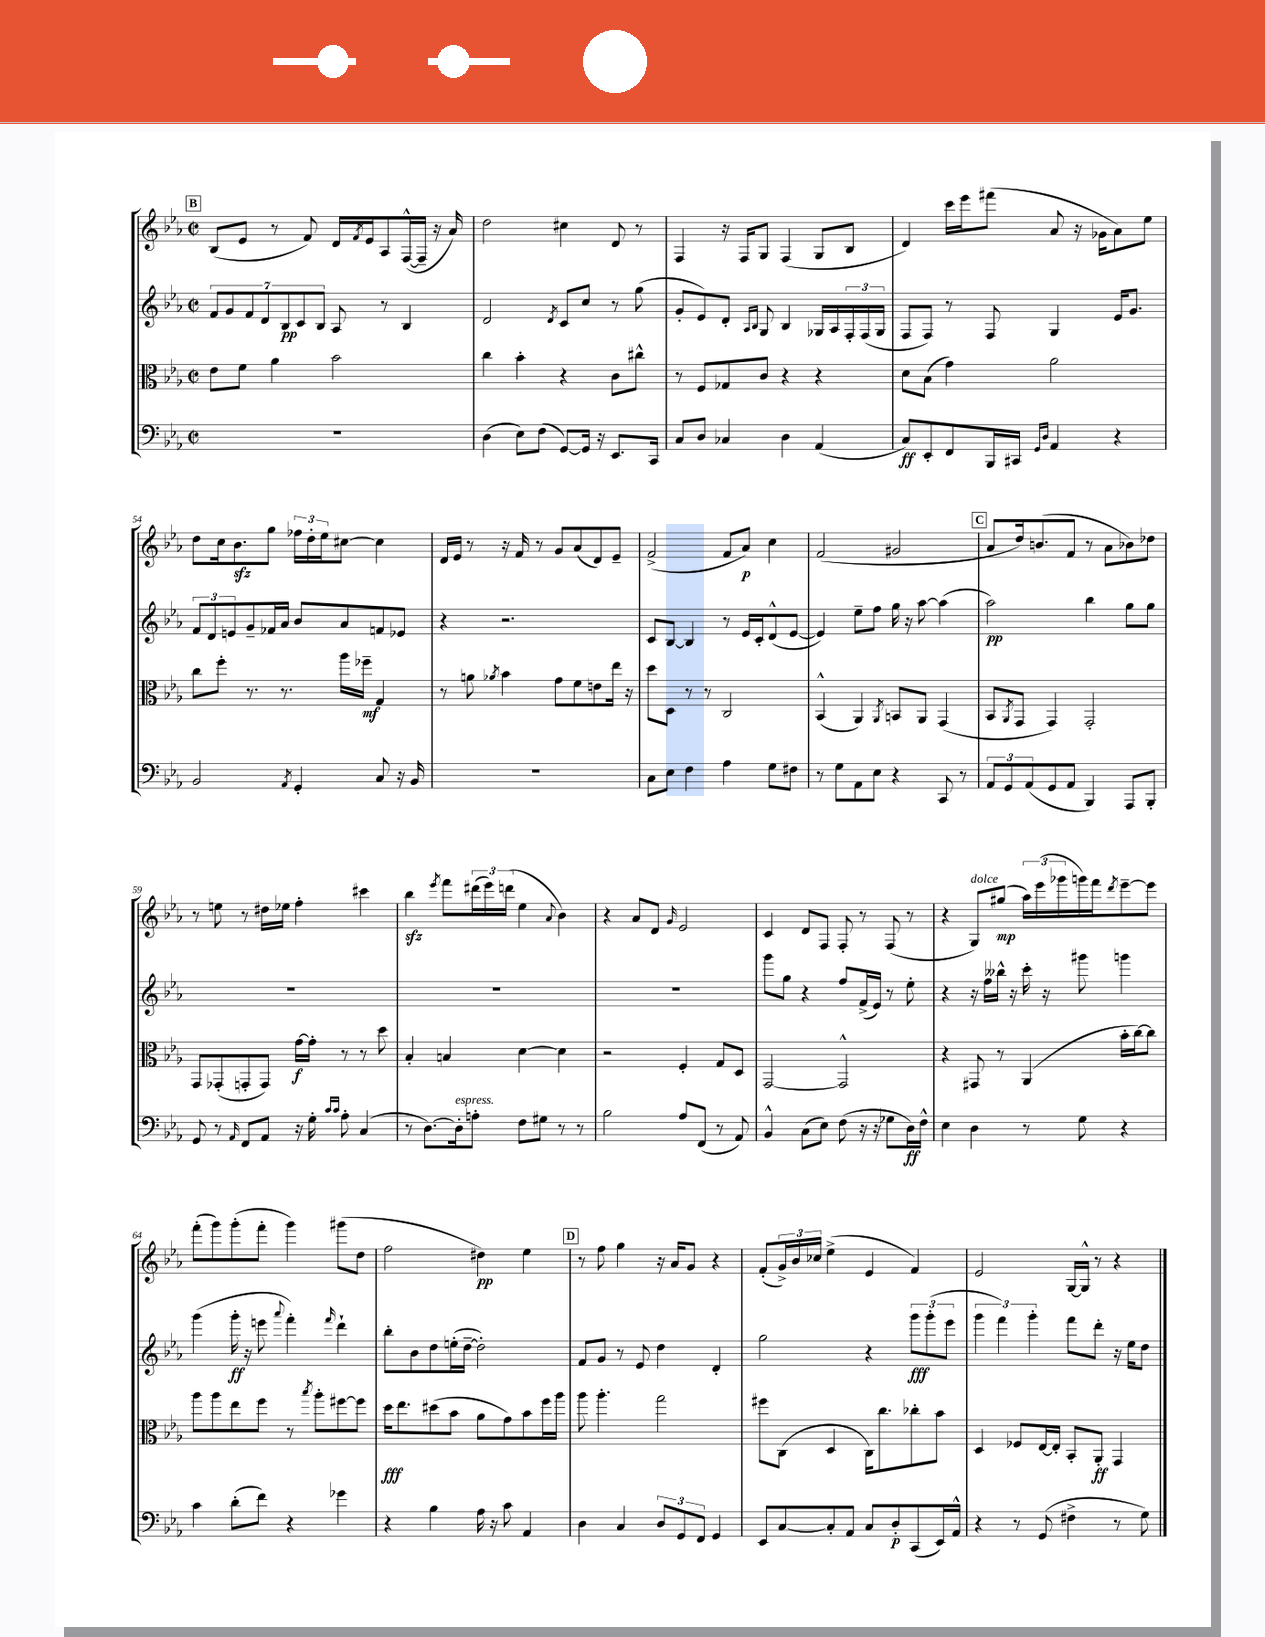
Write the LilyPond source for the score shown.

<<
\new StaffGroup <<
\new Staff = "s0" {
    \clef treble \key ees \major \defaultTimeSignature \time 2/2
    \mark \markup { \box "B" } bes8( ees'8 r8 f'8) d'16 \acciaccatura { f'8 } ees'16 aes8 f16~-^( f16-- r16 aes'16) |
    d''2 cis''4 d'8 r8 |
    f4 r16 f16 g8 f4( g8 bes8 |
    d'4) c'''16 ees'''16 fis'''8( aes'8 r16 ges'16 aes'8) ees''8 |
    d''8 c''16 bes'8.\sfz g''8 \tuplet 3/2 { fes''16 d''16-. ees''16 } cis''8~ cis''4 |
    d'16 ees'16 r8 r16 f'16 r8 g'8 aes'8( d'8) ees'8-- |
    f'2->( f'8 aes'8\p) c''4 |
    f'2( gis'2 |
    \mark \markup { \box "C" } aes'8 d''16) b'8.( f'8 r8 aes'8 bes'8) des''8 |
    r8 e''8 r8 dis''16 ees''16 f''4-. cis'''4 |
    bes''4\sfz \acciaccatura { ees'''8 } f'''8 \tuplet 3/2 { dis'''16( ees'''16) d'''16( } ees''4 \appoggiatura { aes'8 } bes'4) |
    r4 aes'8 d'8 \grace { g'16 } ees'2 |
    c'4 d'8 f8 f8-. r8 f8( r8 |
    r4 g8^\markup { \italic "dolce" }) gis''8\mp( \tuplet 3/2 { aes''16) ees'''16( ges'''16 } g'''16) f'''16 \acciaccatura { d'''8 } ees'''8~-- ees'''8 |
    f'''8-.( g'''8) g'''8-.( f'''8-. g'''4) gis'''8( d''8 |
    f''2 dis''4\pp) ees''4 |
    \mark \markup { \box "D" } r8 f''8 g''4 r16 aes'16 g'8 r4 |
    f'8-.( \tuplet 3/2 { g'16->) bes'16 ces''16 } ees''4->( ees'4 f'4) |
    ees'2 g16~ g16-^ r8 r4 \bar "|." |
}
\new Staff = "s1" {
    \clef treble \key ees \major \defaultTimeSignature \time 2/2
    \mark \markup { \box "B" } \tuplet 7/4 { f'8 g'8 f'8 d'8 bes8\pp c'8 bes8 } aes8 r8 bes4 |
    d'2 \acciaccatura { d'8 } c'8 c''8 r8 g''8( |
    g'8-. ees'8) d'8-. \grace { aes16 bes16 } g8 bes4 ges16 aes16 \tuplet 3/2 { f16-. f16( ges16 } |
    f8 f8) r8 f8 g4 ees'16 g'8. |
    \tuplet 3/2 { f'8 d'8 e'8 } g'8-- fes'16 aes'16 bes'8 aes'8 f'8 ees'8 |
    r4 r2. |
    c'8 bes8~ bes4 r8 ees'16 c'16-. d'8-^( ees'8~ |
    ees'4) ees''8-- f''8 g''16 r16 aes''8~ aes''4( |
    \mark \markup { \box "C" } aes''2\pp) bes''4 g''8 g''8 |
    R1 |
    R1 |
    R1 |
    g'''8 g''8 r4 f''8 f'16->( ees'16) r8 ees''8-. |
    r4 r16 f''16 beses''16-^ r16 c'''16-. r16 gis'''8 g'''4 |
    g'''4( g'''16-.\ff r16 e'''8 \appoggiatura { aes'''8 } f'''4-.) \grace { f'''16 } d'''4-! |
    bes''8-. bes'8 d''8 e''16-.( d''16~-- d''2-.) |
    \mark \markup { \box "D" } f'8 g'8 r8 ees'8 d''4 d'4-. |
    g''2 r4 \tuplet 3/2 { g'''8\fff g'''8-.( ees'''8 } |
    \tuplet 3/2 { g'''4 f'''4) g'''4-. } f'''8 d'''8-. r16 ees''16 d''8 \bar "|." |
}
\new Staff = "s2" {
    \clef alto \key ees \major \defaultTimeSignature \time 2/2
    \mark \markup { \box "B" } ees'8 f'8 aes'4 bes'2 |
    c''4 bes'4-. r4 c'8 cis''8-^ |
    r8 f8 ges8 c'8 r4 r4 |
    d'8 bes8( g'4) aes'2 |
    c''8 f''8-. r8. r8. aes''16 fes''16--\mf g4 |
    r8 a'8 \acciaccatura { aes'8 } bes'4 g'8 f'8 e'8 ees''16 r16 |
    d''8 d8 r8 r8 c2 |
    bes,4-^( aes,4) \acciaccatura { aes,8 } b,8 aes,8 g,4( |
    \mark \markup { \box "C" } bes,8 \acciaccatura { aes,8 } g,8 g,4) g,2-. |
    g,8 ges,8-.( g,8-. g,8) g'16~\f g'16-. r8 r8 d''8 |
    bes4-. b4 d'4~ d'4 |
    r2 f4-. g8 d8 |
    g,2~ g,2-^ |
    r4 gis,8 r8 aes,4( bes'16-. c''16~) c''8 |
    aes''8 aes''8 ees''8 f''8 r8 \acciaccatura { bes''8 } aes''8-. fis''8~ fis''8 |
    d''16\fff ees''8. dis''8( bes'8 aes'8 g'8) bes'8 f''16 aes''16 |
    \mark \markup { \box "D" } aes''8 aes''4.-. g''2 |
    fis''8 c8( d4 c16) c''8. ces''8-. bes'8 |
    d4 fes8 ees16~ ees16-. bes,8-. aes,8-.\ff g,4 \bar "|." |
}
\new Staff = "s3" {
    \clef bass \key ees \major \defaultTimeSignature \time 2/2
    \mark \markup { \box "B" } R1 |
    d4( ees8) f8( g,8~) g,16 r16 ees,8. c,16 |
    c8 d8 ces4 d4 aes,4( |
    c8\ff) ees,8-. f,8 bes,,16 cis,16 \grace { g,16 d16 } aes,4 r4 |
    bes,2 \acciaccatura { aes,8 } g,4-. c8 r16 bes,16 |
    R1 |
    c8 ees8 f4 aes4 g8 fis8 |
    r8 g8 aes,8 ees8 r4 c,8 r8 |
    \mark \markup { \box "C" } \tuplet 3/2 { aes,8 g,8 aes,8( } g,8 aes,8 bes,,4) aes,,8 bes,,8-. |
    g,8 r8 \grace { aes,16 } f,8 aes,8 r16 g16-. \grace { c'16 c'16 } aes8-. c4( |
    r8 d8.~) d16-.^\markup { \italic "espress." } a8-. f8 gis8 r8 r8 |
    bes2 aes8 f,8( r8 aes,8) |
    bes,4-^ c8( ees8) f8( r16 r16 ges8 d16\ff) f16-^ |
    ees4 d4 r8 g8 r4 |
    c'4 d'8-.( f'8) r4 ges'4 |
    r4 bes4 aes16 r16 c'8 aes,4 |
    \mark \markup { \box "D" } d4 c4 \tuplet 3/2 { d8 g,8 f,8 } g,4 |
    ees,8 c8~ c8-. aes,8 c8 d8-.\p c,8( ees,16) aes,16-^ |
    r4 r8 g,8( fis4-> r8 g8) \bar "|." |
}
>>
>>
\layout { \context { \Score currentBarNumber = #50 } }
